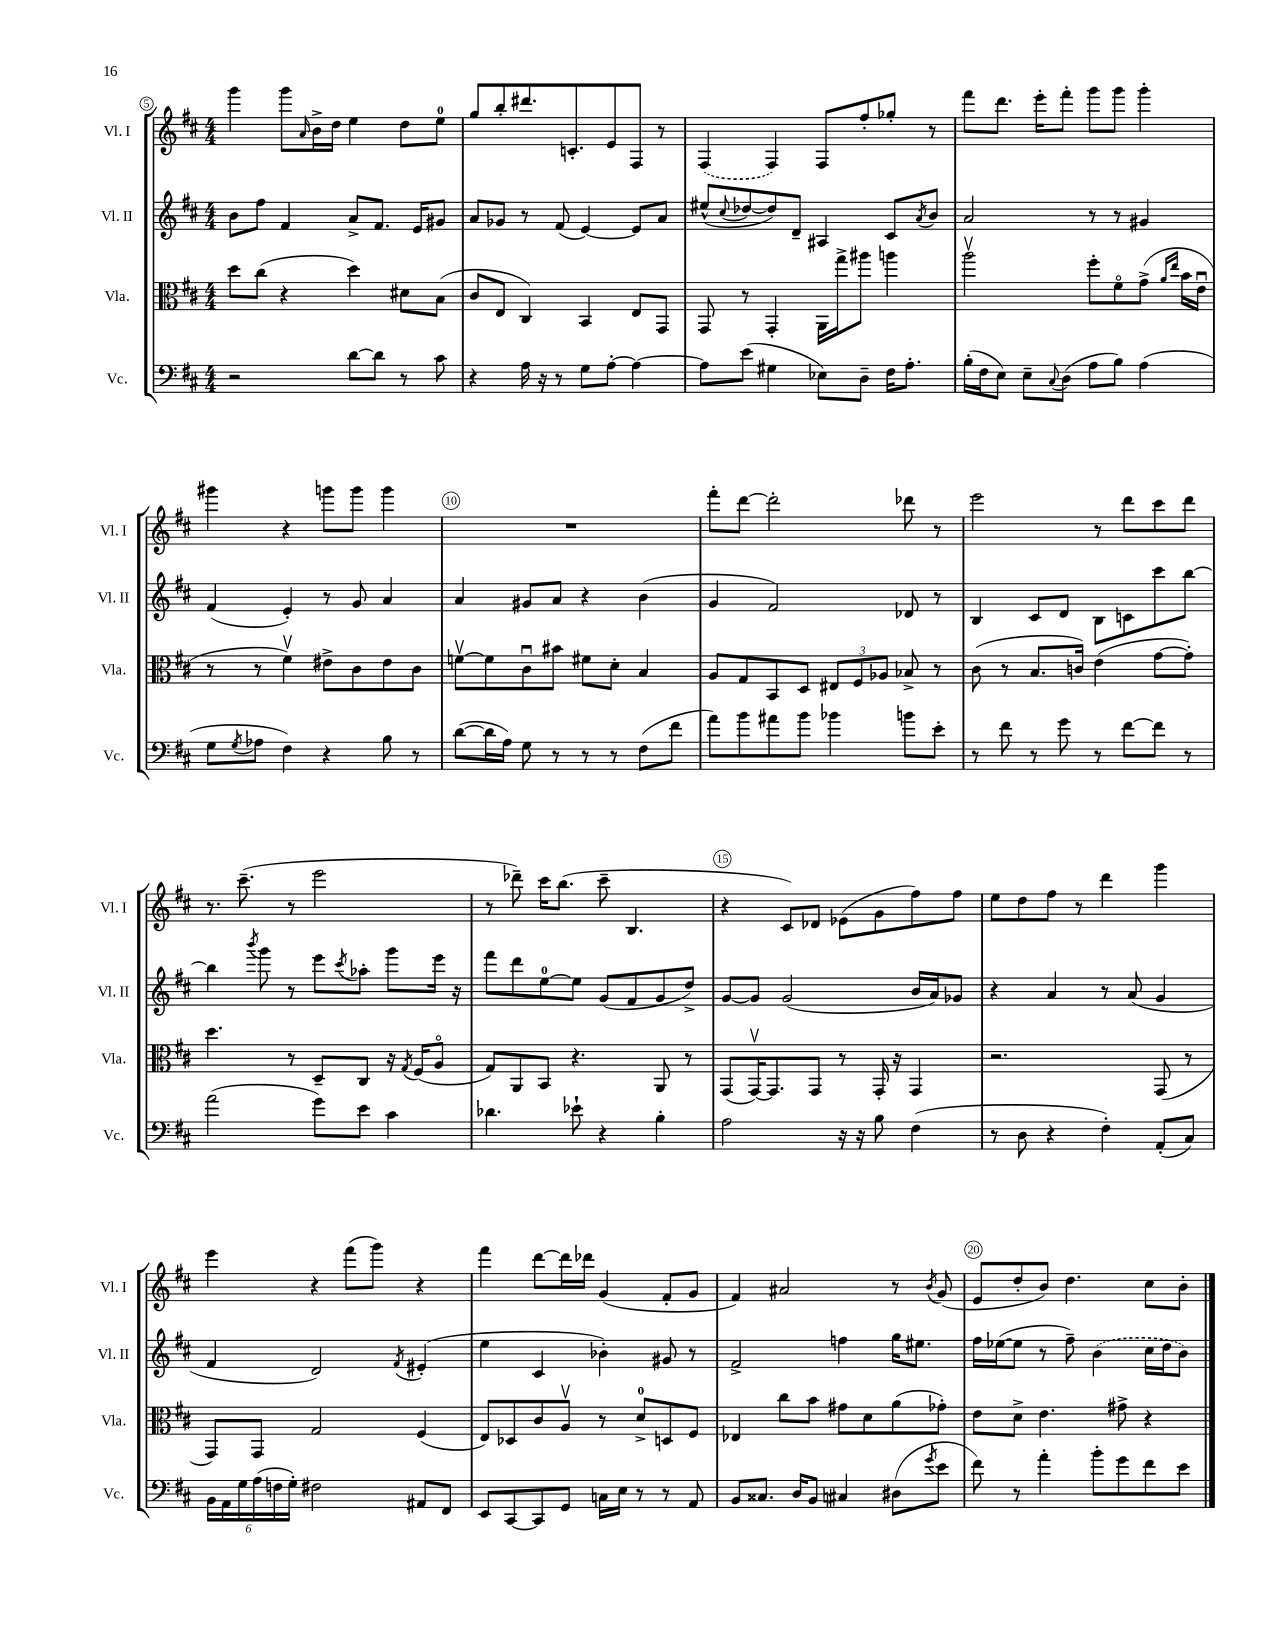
<<
\new StaffGroup <<
\new Staff = "s0" \with { instrumentName = "Vl. I" shortInstrumentName = "Vl. I" } {
    \clef treble \key d \major \numericTimeSignature \time 4/4
    g'''4 g'''8 \grace { a'16 } b'16-> d''16 e''4 d''8 e''8-0 |
    g''8 b''8-. dis'''8. c'8.-. e'8 fis8 r8 |
    \once \slurDashed fis4( fis4) fis8 fis''8-. ges''8-. r8 |
    fis'''8 d'''8. e'''16-. fis'''8-. g'''8 g'''8 g'''4-. |
    gis'''4 r4 g'''8 g'''8 g'''4 |
    R1 |
    fis'''8-. d'''8~ d'''2-. des'''8 r8 |
    e'''2 r8 d'''8 cis'''8 d'''8 |
    r8. cis'''8.--( r8 e'''2 |
    r8 des'''8--) cis'''16 b''8.( cis'''8-- b4. |
    r4 cis'8) des'8 ees'8( g'8 fis''8) fis''8 |
    e''8 d''8 fis''8 r8 d'''4 g'''4 |
    e'''4 r4 fis'''8( g'''8) r4 |
    fis'''4 d'''8~ d'''16 des'''16 g'4( fis'8-. g'8 |
    fis'4) ais'2 r8 \acciaccatura { b'8 } g'8( |
    e'8 d''8-. b'8) d''4. cis''8 b'8-. \bar "|." |
}
\new Staff = "s1" \with { instrumentName = "Vl. II" shortInstrumentName = "Vl. II" } {
    \clef treble \key d \major \numericTimeSignature \time 4/4
    b'8 fis''8 fis'4 a'8-> fis'8. e'16 gis'8 |
    a'8 ges'8 r8 fis'8( e'4~) e'8 a'8 |
    eis''8-^( \appoggiatura { cis''8 } des''8~ des''8) d'8-- ais4 cis'8 \acciaccatura { a'8 } b'8 |
    a'2 r8 r8 gis'4 |
    fis'4( e'4-.) r8 g'8 a'4 |
    a'4 gis'8 a'8 r4 b'4( |
    g'4 fis'2) des'8 r8 |
    b4 cis'8 d'8 b8 c'8 cis'''8 b''8~ |
    b''4 \acciaccatura { b'''8 } g'''8 r8 e'''8 \acciaccatura { cis'''8 } aes''8-. g'''8 e'''16 r16 |
    fis'''8 d'''8 e''8-0~ e''8 g'8( fis'8 g'8 d''8->) |
    g'8~ g'8 g'2( b'16 a'16) ges'8 |
    r4 a'4 r8 a'8( g'4 |
    fis'4 d'2) \acciaccatura { fis'8 } eis'4-.( |
    e''4 cis'4 bes'4-.) gis'8 r8 |
    fis'2-> f''4 g''16 eis''8. |
    fis''16 ees''16~( ees''8 r8 fis''8--) \once \slurDashed b'4( cis''16 d''16 b'8) \bar "|." |
}
\new Staff = "s2" \with { instrumentName = "Vla." shortInstrumentName = "Vla." } {
    \clef alto \key d \major \numericTimeSignature \time 4/4
    d''8 cis''8( r4 d''4) dis'8 b8( |
    cis'8 e8 cis4) b,4 e8 g,8 |
    g,8 r8 g,4-. a,16 g''16-> ais''8 a''4 |
    a''2\upbow fis''8-. fis'8\flageolet g'8->( \grace { a'16 e''16 } b'16 e'16\downbow |
    r8 r8 fis'4\upbow) eis'8-> cis'8 eis'8 cis'8 |
    f'8~\upbow f'8 cis'8\downbow bis'8 fis'8 d'8-. b4 |
    a8 g8 b,8 d8 \tuplet 3/2 { eis8 fis8 aes8 } bes8-> r8 |
    cis'8( r8 b8. c'16) e'4( g'8~ g'8-.) |
    d''4. r8 d8-- cis8 r16 \acciaccatura { g8 } fis16( a8\flageolet |
    g8) a,8 b,8 r4. a,8 r8 |
    g,8( g,16~\upbow) g,8. g,8 r8 g,16-. r16 g,4 |
    r2. g,8( r8 |
    g,8) g,8 g2 fis4( |
    e8) des8 cis'8 a8\upbow r8 d'8-0-> d8 fis8 |
    ees4 cis''8 b'8 gis'8 d'8 a'8( ges'8-.) |
    e'8 d'8-> e'4. gis'8-> r4 \bar "|." |
}
\new Staff = "s3" \with { instrumentName = "Vc." shortInstrumentName = "Vc." } {
    \clef bass \key d \major \numericTimeSignature \time 4/4
    r2 d'8~ d'8 r8 cis'8 |
    r4 a16 r16 r8 g8 a8~-. a4~ |
    a8 e'8( gis4 ees8) d8-- fis16 a8.-. |
    b16-.( fis16 e8) e8-- \appoggiatura { cis8 } d8( a8 b8) a4( |
    g8 \acciaccatura { g8 } aes8 fis4) r4 b8 r8 |
    d'8~( d'16 a16) g8 r8 r8 r8 fis8( fis'8 |
    a'8) b'8 ais'8 b'8 bes'4 b'8 e'8-. |
    r8 fis'8 r8 g'8 r8 fis'8~ fis'8 r8 |
    a'2( g'8) e'8 cis'4 |
    des'4. ees'8-! r4 b4-. |
    a2 r16 r16 b8 fis4( |
    r8 d8 r4 fis4-.) a,8-.( cis8) |
    \tuplet 6/4 { b,16 a,16 g16 a16( f16 g16-.) } fis2 ais,8 fis,8 |
    e,8 cis,8~ cis,8 g,8 c16 e16 r8 r8 a,8 |
    b,8 cisis8. d16 b,8 cis4 dis8( \acciaccatura { g'8 } e'8 |
    fis'8) r8 a'4-. b'8-. g'8 fis'8 e'8 \bar "|." |
}
>>
>>
\layout { \context { \Score currentBarNumber = #5 \override BarNumber.break-visibility = ##(#f #t #t) barNumberVisibility = #(every-nth-bar-number-visible 5) \override BarNumber.stencil = #(make-stencil-circler 0.1 0.3 ly:text-interface::print) } }
